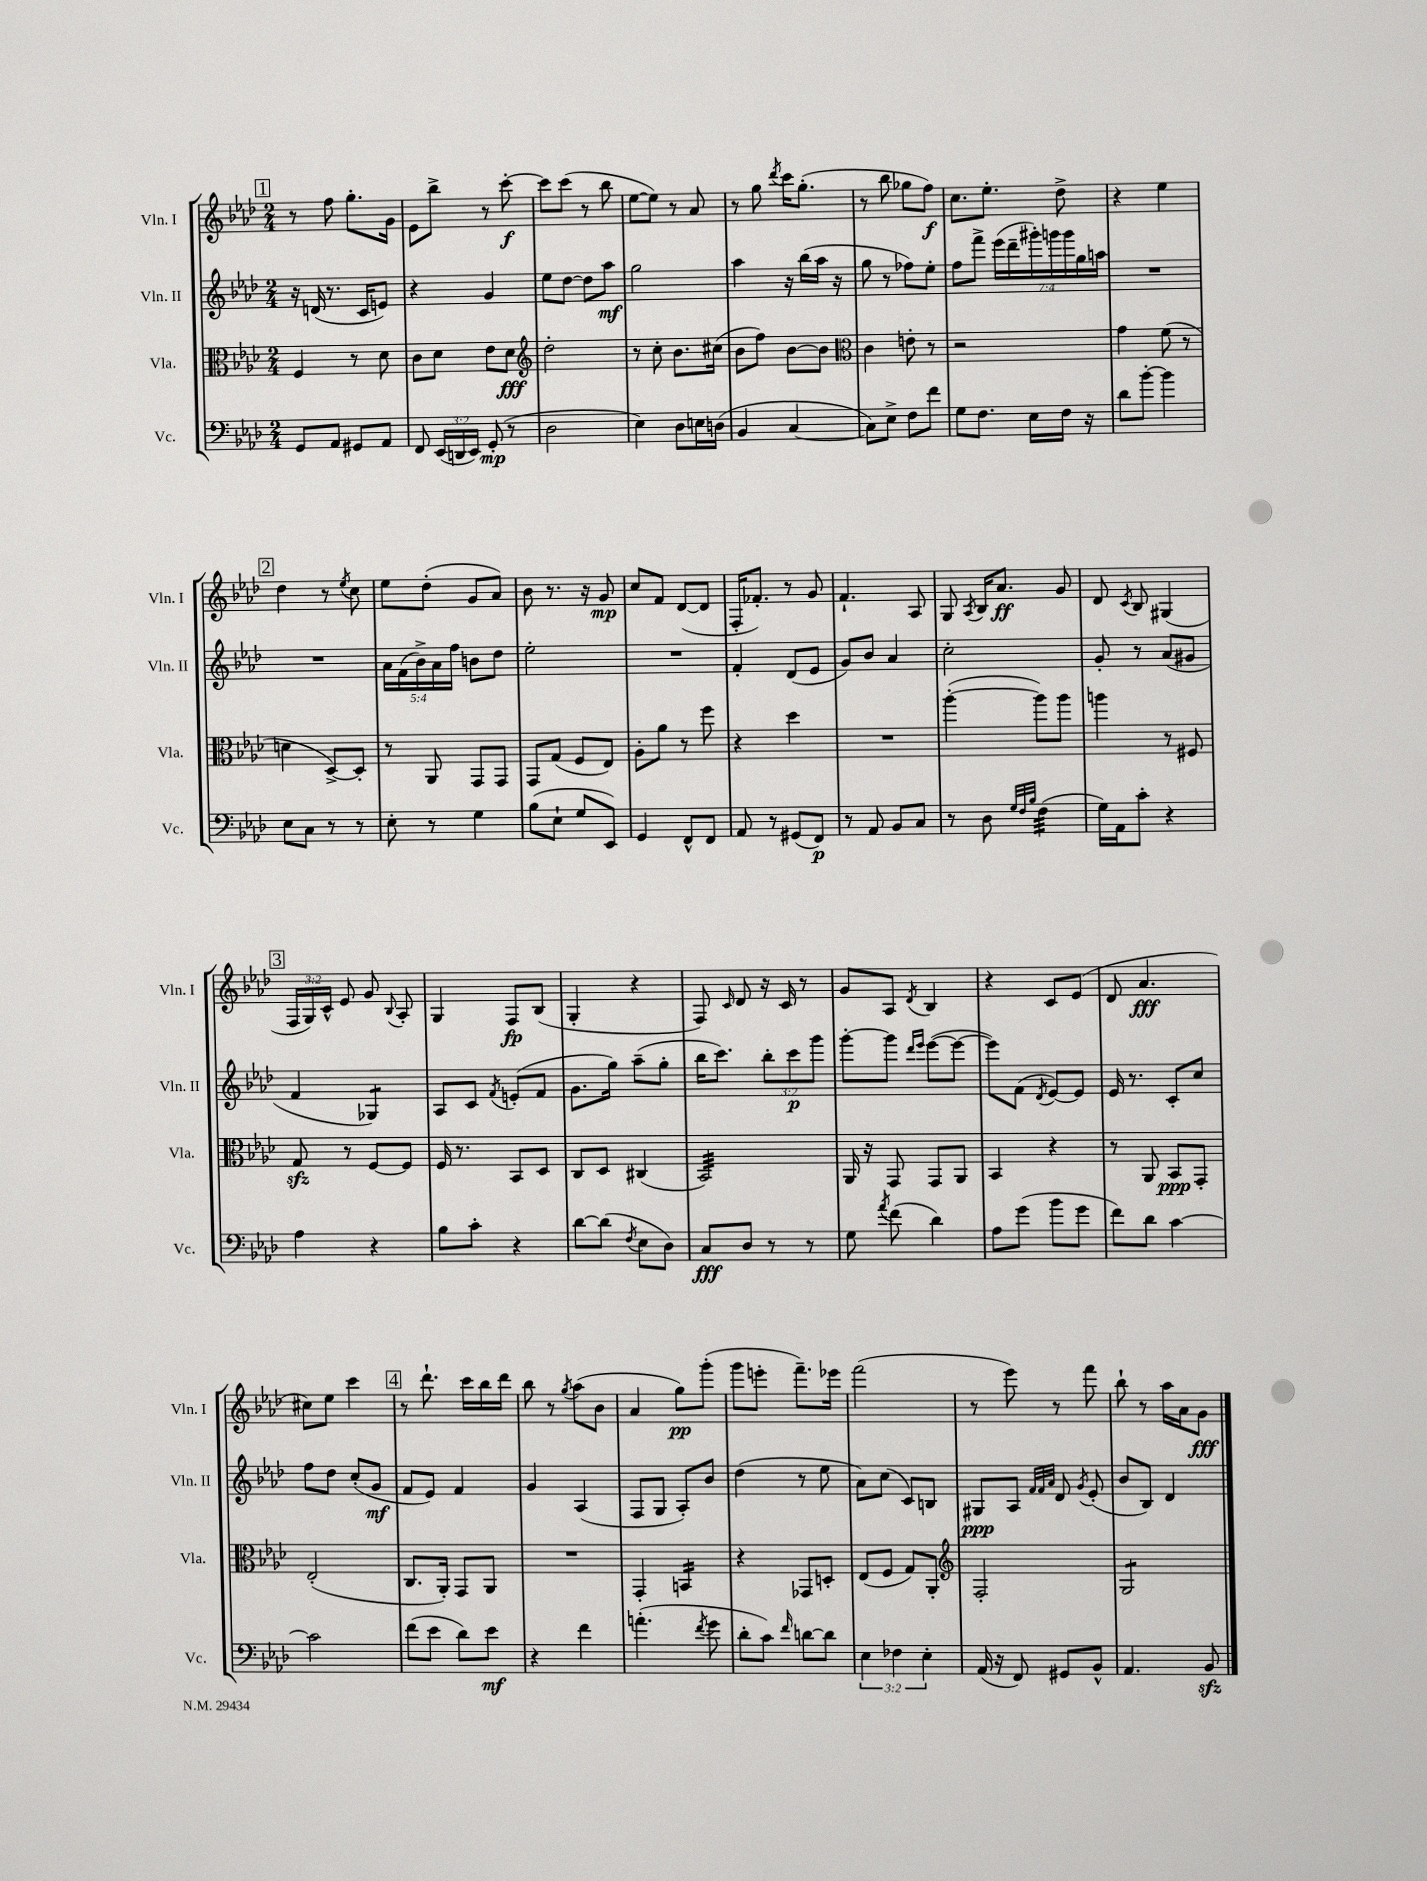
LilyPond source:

<<
\new StaffGroup <<
\new Staff = "s0" \with { instrumentName = "Vln. I" shortInstrumentName = "Vln. I" } {
    \clef treble \key aes \major \numericTimeSignature \time 2/4 \override Staff.TupletNumber.text = #tuplet-number::calc-fraction-text
    \autoBeamOff \mark \markup { \box "1" } r8 f''8 g''8.[-. g'16] |
    ees'8[ bes''8]-> r8 c'''8~-.\f |
    c'''8[ c'''8]( r8 bes''8 |
    ees''8[~ ees''8]) r8 aes'8 |
    r8 g''8 \acciaccatura { des'''8 } c'''16[ g''8.]-.( |
    r8 bes''8 ges''8[ f''8]\f) |
    c''8.[ ees''8.]-. des''8-> |
    r4 ees''4 |
    \mark \markup { \box "2" } des''4 r8 \acciaccatura { ees''8 } c''8 |
    ees''8[ des''8]-.( g'8[ aes'8]) |
    bes'8 r8. r16 g'8\mp |
    c''8[ f'8] des'8[~( des'8] |
    f16[-. fes'8.]-.) r8 g'8 |
    f'4.-! aes8 |
    g8 \acciaccatura { aes8 } bes16[ aes'8.]\ff g'8 |
    des'8 \acciaccatura { c'8 } bes8 gis4( |
    \mark \markup { \box "3" } \tuplet 3/2 { f16[ g16) c'16]-^ } ees'8 g'8 \appoggiatura { bes8 } aes8-. |
    g4 f8[\fp bes8]( |
    g4-. r4 |
    f8) \grace { c'16 } des'8 r16 c'16 r8 |
    g'8[ aes8] \acciaccatura { des'8 } bes4 |
    r4 c'8[ ees'8]( |
    des'8 aes'4.\fff |
    cis''8[) ees''8] c'''4 |
    \mark \markup { \box "4" } r8 des'''8.-! c'''16[ bes''16 des'''16] |
    bes''8 r8 \acciaccatura { g''8 } aes''8[( bes'8] |
    aes'4 g''8[\pp) g'''8]-.( |
    g'''8[ e'''8]-. f'''8.[--) ees'''16] |
    f'''2( |
    r8 ees'''8) r8 f'''8 |
    bes''8-! r8 aes''16[ aes'16 g'8]\fff \bar "|." |
}
\new Staff = "s1" \with { instrumentName = "Vln. II" shortInstrumentName = "Vln. II" } {
    \clef treble \key aes \major \numericTimeSignature \time 2/4 \override Staff.TupletNumber.text = #tuplet-number::calc-fraction-text
    \autoBeamOff \mark \markup { \box "1" } r16 d'16( r8. c'16[ e'8]) |
    r4 g'4 |
    ees''8[ des''8]~ des''8[ aes''8]\mf |
    g''2 |
    aes''4 r16 bes''16[( aes''16] r16 |
    g''8 r8 fes''8[) ees''8]-. |
    f''8[ f'''8]-> \tuplet 7/4 { ees'''16[( des'''16-- gis'''16-.) g'''16 g'''16 g''16 a''16] } |
    R2 |
    \mark \markup { \box "2" } R2 |
    \tuplet 5/4 { aes'16[ f'16( bes'16->) aes'16 f''16] } b'8[ des''8] |
    ees''2-. |
    R2 |
    f'4-. des'8[( ees'8] |
    g'8[) bes'8] aes'4 |
    c''2-. |
    g'8-. r8 aes'8[( gis'8] |
    \mark \markup { \box "3" } f'4 ges4:8) |
    aes8[ c'8] \acciaccatura { f'8 } e'8[-.( f'8] |
    g'8.[ g''16]) aes''8[--( g''8]-. |
    bes''16[ c'''8.]) \tuplet 3/2 { bes''8[-. c'''8\p g'''8] } |
    g'''8[~-. g'''8] \grace { des'''16[ ees'''16] } ees'''8[~( ees'''8]~ |
    ees'''8[) f'8]( \acciaccatura { des'8 } ees'8[~) ees'8] |
    ees'16 r8. c'8[-. c''8] |
    f''8[ des''8] c''8[-.( g'8]\mf |
    \mark \markup { \box "4" } f'8[ ees'8]) f'4 |
    g'4 aes4( |
    f8[ g8] aes8[-.) bes'8] |
    des''4( r8 ees''8 |
    aes'8[) c''8]( c'8[) b8] |
    gis8[\ppp aes8] \grace { f'32[ f'32 aes'32] } des'8 \acciaccatura { g'8 } ees'8-.( |
    bes'8[ bes8]) des'4 \bar "|." |
}
\new Staff = "s2" \with { instrumentName = "Vla." shortInstrumentName = "Vla." } {
    \clef alto \key aes \major \numericTimeSignature \time 2/4
    \autoBeamOff \mark \markup { \box "1" } f4 r8 des'8 |
    c'8[ des'8] ees'8[ des'8]\fff |
    \clef treble des''2-. |
    r8 c''8-. bes'8.[ cis''16]( |
    bes'8[ f''8]) bes'8[~ bes'8] |
    \clef alto c'4 e'8-. r8 |
    r2 |
    g'4 f'8( r8 |
    \mark \markup { \box "2" } d'4 des8[~->) des8]-. |
    r8 aes,8 g,8[ g,8] |
    g,8[ g8]( f8[ ees8]) |
    aes8[-. aes'8] r8 f''8 |
    r4 des''4 |
    R2 |
    aes''4~-.( aes''8[) aes''8] |
    a''4 r8 fis8 |
    \mark \markup { \box "3" } g8\sfz r8 f8[~ f8] |
    f16 r8. bes,8[ des8] |
    c8[ des8] cis4( |
    bes,2:32) |
    aes,16 r16 g,8 g,8[ aes,8] |
    bes,4 r4 |
    r8 aes,8 bes,8[\ppp g,8]-. |
    ees2-.( |
    \mark \markup { \box "4" } c8.[ aes,16]-.) g,8[ aes,8] |
    R2 |
    g,4-. b,4:16 |
    r4 ges,8[ d8]-. |
    ees8[( f8] g8[) aes,8]-. |
    \clef treble f2-. |
    g2:8 \bar "|." |
}
\new Staff = "s3" \with { instrumentName = "Vc." shortInstrumentName = "Vc." } {
    \clef bass \key aes \major \numericTimeSignature \time 2/4 \override Staff.TupletNumber.text = #tuplet-number::calc-fraction-text
    \autoBeamOff \mark \markup { \box "1" } g,8[ aes,8] gis,8[ aes,8] |
    f,8 \tuplet 3/2 { ees,16[( d,16 ees,16]) } g,8-.\mp( r8 |
    des2 |
    ees4) des8[ e16 d16]( |
    bes,4 c4~ |
    c8[) ees8]-> f8[ f'8] |
    g8[ f8.] ees16[ f16] r16 |
    des'8[ bes'8]~-. bes'4 |
    \mark \markup { \box "2" } ees8[ c8] r8 r8 |
    ees8-. r8 g4 |
    bes8[( ees8]-! g8[ ees,8]) |
    g,4 f,8[-^ f,8] |
    aes,8 r8 gis,8[( f,8]\p) |
    r8 aes,8 bes,8[ c8] |
    r8 des8 \grace { g32[ f32 bes32] } f4:32( |
    g16[) aes,16 c'8]-. r4 |
    \mark \markup { \box "3" } aes4 r4 |
    bes8[ c'8]-. r4 |
    des'8[~ des'8]( \acciaccatura { f8 } ees8[ des8]) |
    c8[\fff des8] r8 r8 |
    g8 \acciaccatura { aes'8 } f'8( des'4) |
    aes8[ g'8]( bes'8[ g'8] |
    f'8[) des'8] c'4~ |
    c'2 |
    \mark \markup { \box "4" } f'8[( ees'8] des'8[) ees'8]\mf |
    r4 f'4 |
    a'4.-.( \acciaccatura { f'8 } g'8 |
    des'8[-. c'8]) \grace { f'16 } d'8[~ d'8] |
    \tuplet 3/2 { ees4 fes4 ees4-. } |
    aes,16( r16 f,8) gis,8[ bes,8]-^ |
    aes,4. bes,8\sfz \bar "|." |
}
>>
>>
\layout { \context { \Score \remove "Bar_number_engraver" } }
